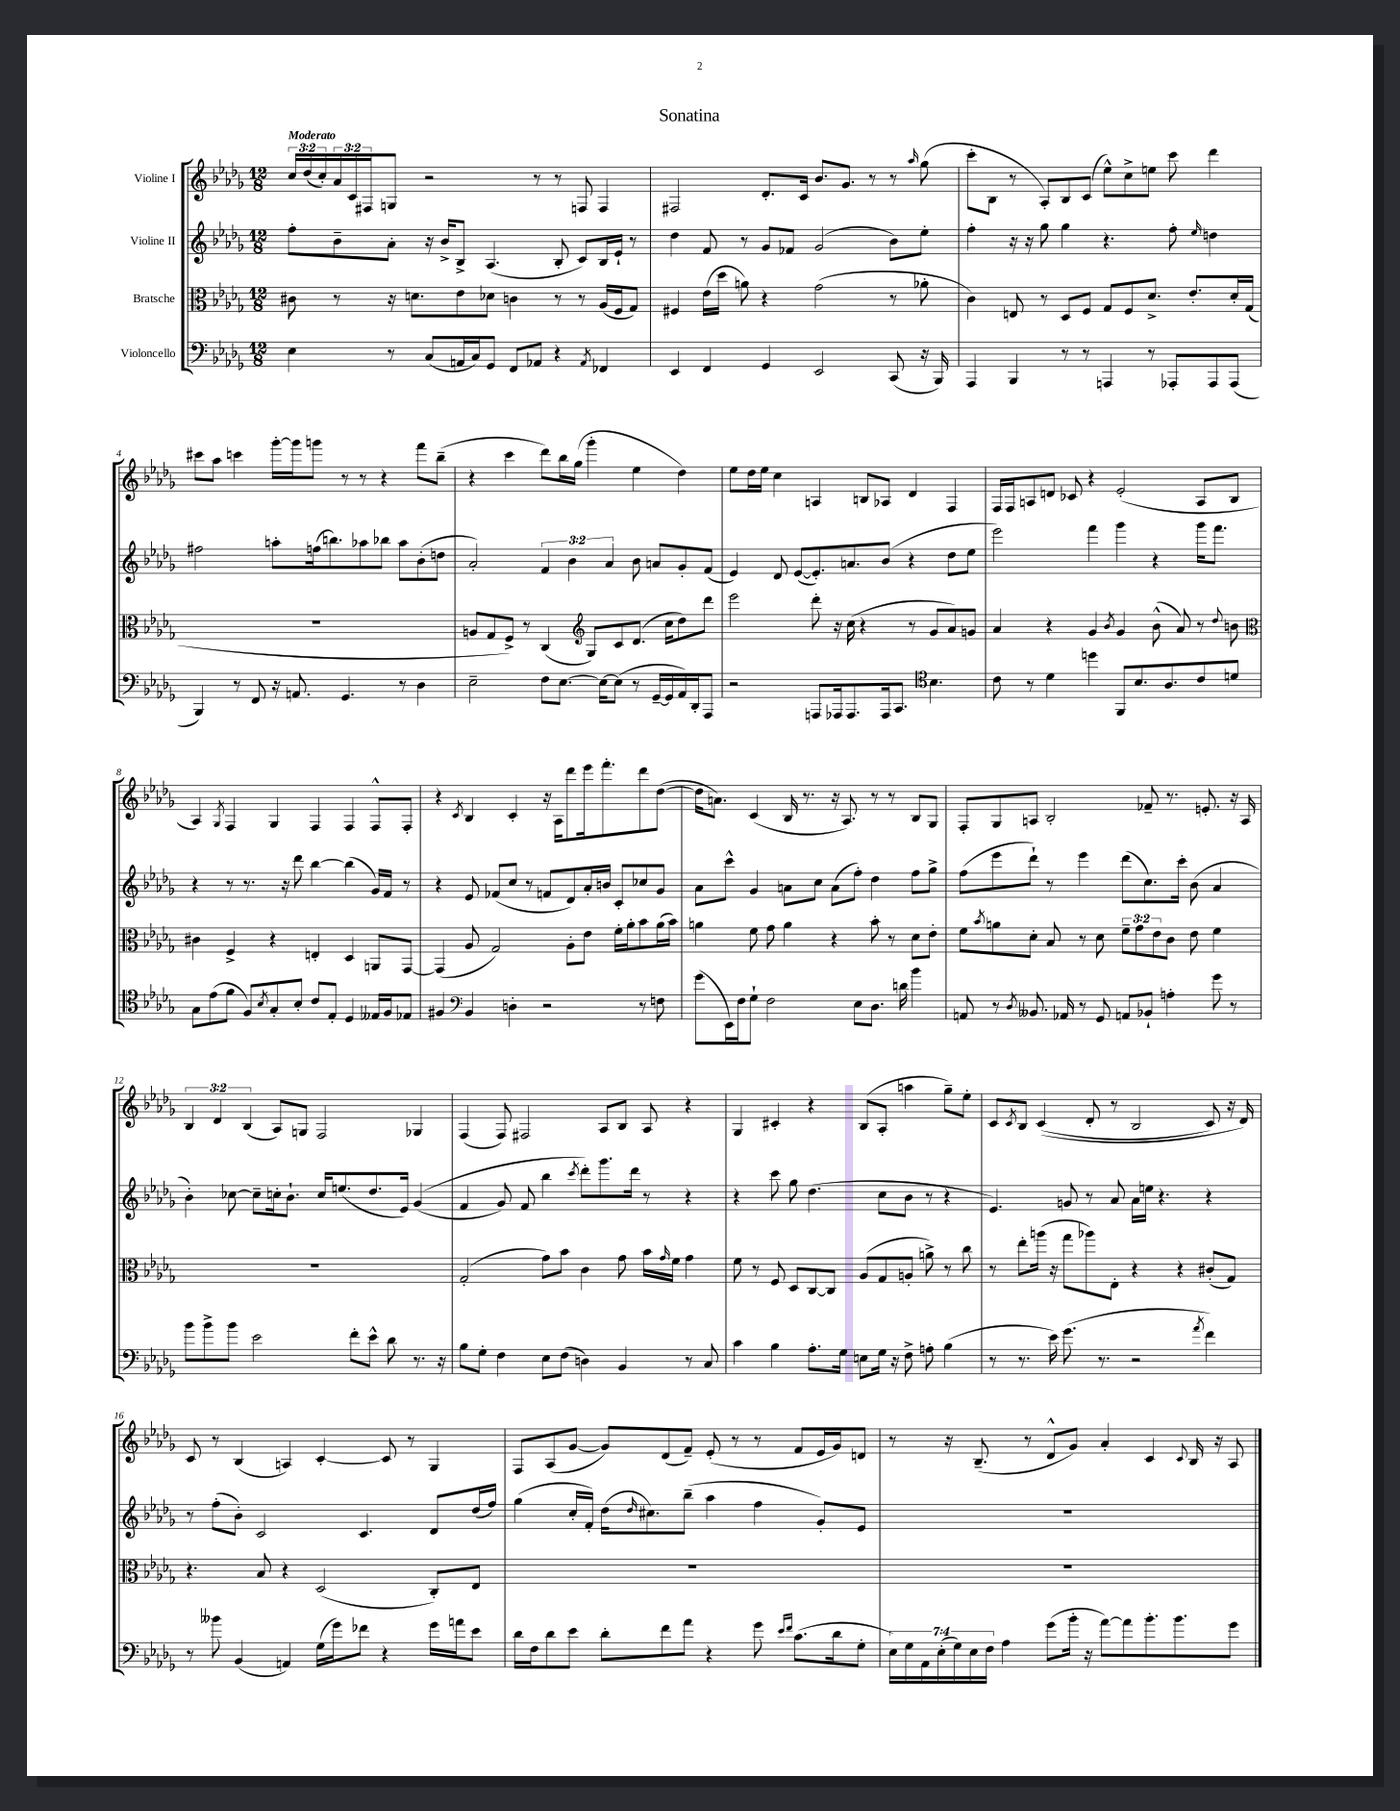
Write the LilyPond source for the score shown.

\header { title = "Sonatina" }
<<
\new StaffGroup <<
\new Staff = "s0" \with { instrumentName = "Violine I" } {
    \clef treble \key des \major \numericTimeSignature \time 12/8 \override Staff.TupletNumber.text = #tuplet-number::calc-fraction-text \tempo "Moderato"
    \tuplet 3/2 { c''16 des''16( c''16-.) } \tuplet 3/2 { aes'16 c'16 fis16 } g8 r2 r8 r8 f8 f4 |
    fis2 des'8.-. c'16 bes'8. ges'8. r8 r8 \grace { aes''16 } ges''8( |
    c'''8-. bes8 r8 aes8-.) bes8 c'8( ees''8-^) c''8-> e''8 c'''8 des'''4 |
    cis'''8 aes''8 c'''4 ges'''16~-. ges'''16 g'''8 r8 r8 r4 f'''8 bes''8--( |
    r4 c'''4 des'''8) bes''16 ges''16( ges'''4-. ees''4 des''4) |
    ees''8 des''16 ees''16 c''4 a4 b8 aes8 des'4 f4 |
    f16 f16 a8 d'8 ces'8 r4 ees'2-.( a8 bes8 |
    aes4) \acciaccatura { ges8 } f4 ges4 f4 f4 f8-^ f8-. |
    r4 \acciaccatura { c'8 } bes4 c'4-. r16 aes16 des'''8 ees'''16 f'''8.-. des'''8 des''8~( |
    des''16 a'8.) c'4( bes16 r8. r16 aes8.) r8 r8 bes8 ges8 |
    f8-. ges8 a8 bes2-. fes'8-- r8. e'8.-. r16 a16 |
    \tuplet 3/2 { bes4 des'4 bes4( } aes8) g8 f2 ges4 |
    f4( f8) fis2 aes8 bes8 aes8 r4 |
    ges4 cis'4-. r4 bes8( aes8-. a''4 ges''8--) ees''8-. |
    c'8 \acciaccatura { c'8 } bes8 c'4(\( des'8-. r8 bes2 c'8) r16 des'16\) |
    c'8 r8 bes4( a4) c'4~-. c'8 r8 ges4 |
    f8 aes8( ges'8~ ges'8) des'8( f'8--) ees'8-.( r8 r8 f'8 ees'16 ges'16) d'8 |
    r8 r16 bes8.--( r8 des'8-^ ges'8) aes'4-. c'4 \appoggiatura { c'8 } bes16 r16 aes8 \bar "|." |
}
\new Staff = "s1" \with { instrumentName = "Violine II" } {
    \clef treble \key des \major \numericTimeSignature \time 12/8 \override Staff.TupletNumber.text = #tuplet-number::calc-fraction-text
    f''8-. bes'8-- aes'8-. r16 bes'16-> bes8-> aes4.( bes8-. c'8) bes16 ees'16-! r8 |
    des''4 f'8 r8 ges'8 fes'8 ges'2( bes'8) ees''8-. |
    f''4-. r16 r16 ges''8 ges''4 r4. f''8-. \grace { ees''16 } d''4 |
    fis''2 a''8-. f''16( b''8.) aes''8 bes''8 aes''8 bes'8-.( d''8 |
    aes'2-.) \tuplet 3/2 { f'4 bes'4 aes'4 } bes'8 a'8 ges'8-. f'8( |
    ees'4) des'8 ees'8~( ees'8.-.) a'8. bes'8( r4 des''8 ees''8 |
    ees'''2) f'''4 ges'''4 r4 ges'''16 f'''8. |
    r4 r8 r8. r16 des'''8 bes''4~ bes''4( ges'16) f'16 r8 |
    r4 ees'8 fes'8( c''8 r8 f'8 des'8) aes'16-. b'16 c'8-. ces''8 ges'8 |
    aes'8 c'''8-^ ges'4 a'8 c''8 a'8( f''8-.) des''4 f''8 ges''8-> |
    f''8( ees'''8 des'''8-!) r8 ees'''4 des'''8( c''8.) c'''16-. bes'8( aes'4 |
    bes'4-.) ces''8~ ces''8-- c''16-. bes'8.-! c''16 e''8.( des''8. ees'16) ges'4(\( |
    f'4 ges'8) f'8 bes''4 \acciaccatura { c'''8 } des'''8-.\) ges'''8. des'''16 r8 r4 |
    r4 c'''8 ges''8 des''4.( c''8 bes'8 r8 r4 |
    ees'4.) g'8 r8 aes'8 aes'16 e''16 r4. r4 |
    r8 f''8-.( bes'8-.) c'2 c'4. des'8 des''16( f''16) |
    ges''4( c''16-. f'16-.) des''16( \grace { des''16 } cis''8.) bes''8--( aes''4 f''4 ges'8-.) ees'8 |
    R1. \bar "|." |
}
\new Staff = "s2" \with { instrumentName = "Bratsche" } {
    \clef alto \key des \major \numericTimeSignature \time 12/8 \override Staff.TupletNumber.text = #tuplet-number::calc-fraction-text
    cis'8 r8 r16 d'8. ees'8 des'8 c'4 r8 r8 aes16( f16 ges8) |
    fis4 ees'16( des''16 a'8) r4 ges'2( r8 aes'8-. |
    c'4) e8 r8 des8 f8 ges8 f8 des'8.-> ees'8.-. des'16-. ges16( |
    R1. |
    a8 ges8 f8->) r8 c4( \clef treble ges8) c'8 des'8.( c''16 des''8) des'''8 |
    ees'''2 des'''8-. r16 c''16( r4 r8 ges'8 aes'8) g'8 |
    aes'4 r4 ges'4 \acciaccatura { bes'8 } ges'4 bes'8-^( aes'8) r8 \appoggiatura { des''8 } b'8 |
    \clef alto cis'4 f4-> r4 e4-. des4 a,8 ges,8~ |
    ges,4( aes8 ges2) aes8-. ees'8 f'16-. aes'16-. bes'8 aes'16( bes'16) |
    a'4 f'8 ges'8 a'4 r4 bes'8-. r8 des'8 ees'8-. |
    f'8 \acciaccatura { bes'8 } a'8 des'8-. bes8 r8 des'8 \tuplet 3/2 { f'8-- ges'8 ees'8 } c'8 ees'8 f'4 |
    R1. |
    ges2-.( ges'8) bes'8 c'4 ges'8 bes'16 \grace { ges'16 } f'16 ges'4 |
    f'8 r8 f8 des8 c8~ c8 aes8( ges8 a8-. a'8->) r8 c''8 |
    r8 ees''8-. a''16( r16 ges''8 aes''8) ees8-. r4 r4 cis'8-.( ges8) |
    r4. bes8 r4 des2( c8-.) ees8 |
    R1. |
    R1. \bar "|." |
}
\new Staff = "s3" \with { instrumentName = "Violoncello" } {
    \clef bass \key des \major \numericTimeSignature \time 12/8 \override Staff.TupletNumber.text = #tuplet-number::calc-fraction-text
    ees4 r8 c8( a,16 c16) ges,8 f,8 aes,8 r4 \acciaccatura { aes,8 } fes,4 |
    ees,4 f,4 ges,4 ees,2 c,8( r16 bes,,16) |
    aes,,4 bes,,4 r8 r8 a,,4 r8 aes,,8-. aes,,8 aes,,8( |
    bes,,4) r8 f,8 r16 a,8. ges,4. r8 des4 |
    ees2-- f8 ees8.~ ees16~ ees8( r8 ges,16~-- ges,16 aes,16) des,16-. aes,,8 |
    r2 a,,8 aes,,16 aes,,8. aes,,16 c,8. \clef tenor bes4. |
    c'8 r8 des'4 d''4 f,8 bes8. aes8. c'8 d'8 |
    ges8 ees'8( f'8 f8) \acciaccatura { bes8 } ges8-. bes8-. c'8 ees8-. des4 eeses16 f16 ees8 |
    fis4 \clef bass bes,4 d4-. r2 r8 f8 |
    ges'8( ees,16) f16 ges8-! f2 ees8 des8. d'16 bes'4 |
    a,8 r8 \acciaccatura { des8 } beses,8. aes,16 r8 ges,8 a,8 bes,8-! a4-. ges'8 r8 |
    bes'8 bes'8-> bes'8 ees'2 f'8-. ees'8-^ des'8 r8. r16 |
    bes8 ges8-. f4 ees8 f8( d4) bes,4 r8 c8 |
    c'4 bes4 aes8.-. ges16 e8 ges16 r16 f8-> a8-. bes4( |
    r8 r8. ees'16) ges'8.( r8. r2 \acciaccatura { aes'8 } f'4) |
    r8 beses'8 bes,4( a,4) ges16( ges'16) fes'8 r4 ges'16 a'16 ees'8 |
    des'16 f16 des'8 ees'8 des'8-. f'8 aes'8 r4 ges'8 \grace { ees'16 f'16 } c'8.( des'16 ges8-. |
    \tuplet 7/4 { ees16) ges16 aes,16 ees16-.( ges16) ees16 f16 } aes4 ges'8( bes'16-. r16 aes'8~) aes'8 bes'8.-. bes'8. ges'8 \bar "|." |
}
>>
>>
